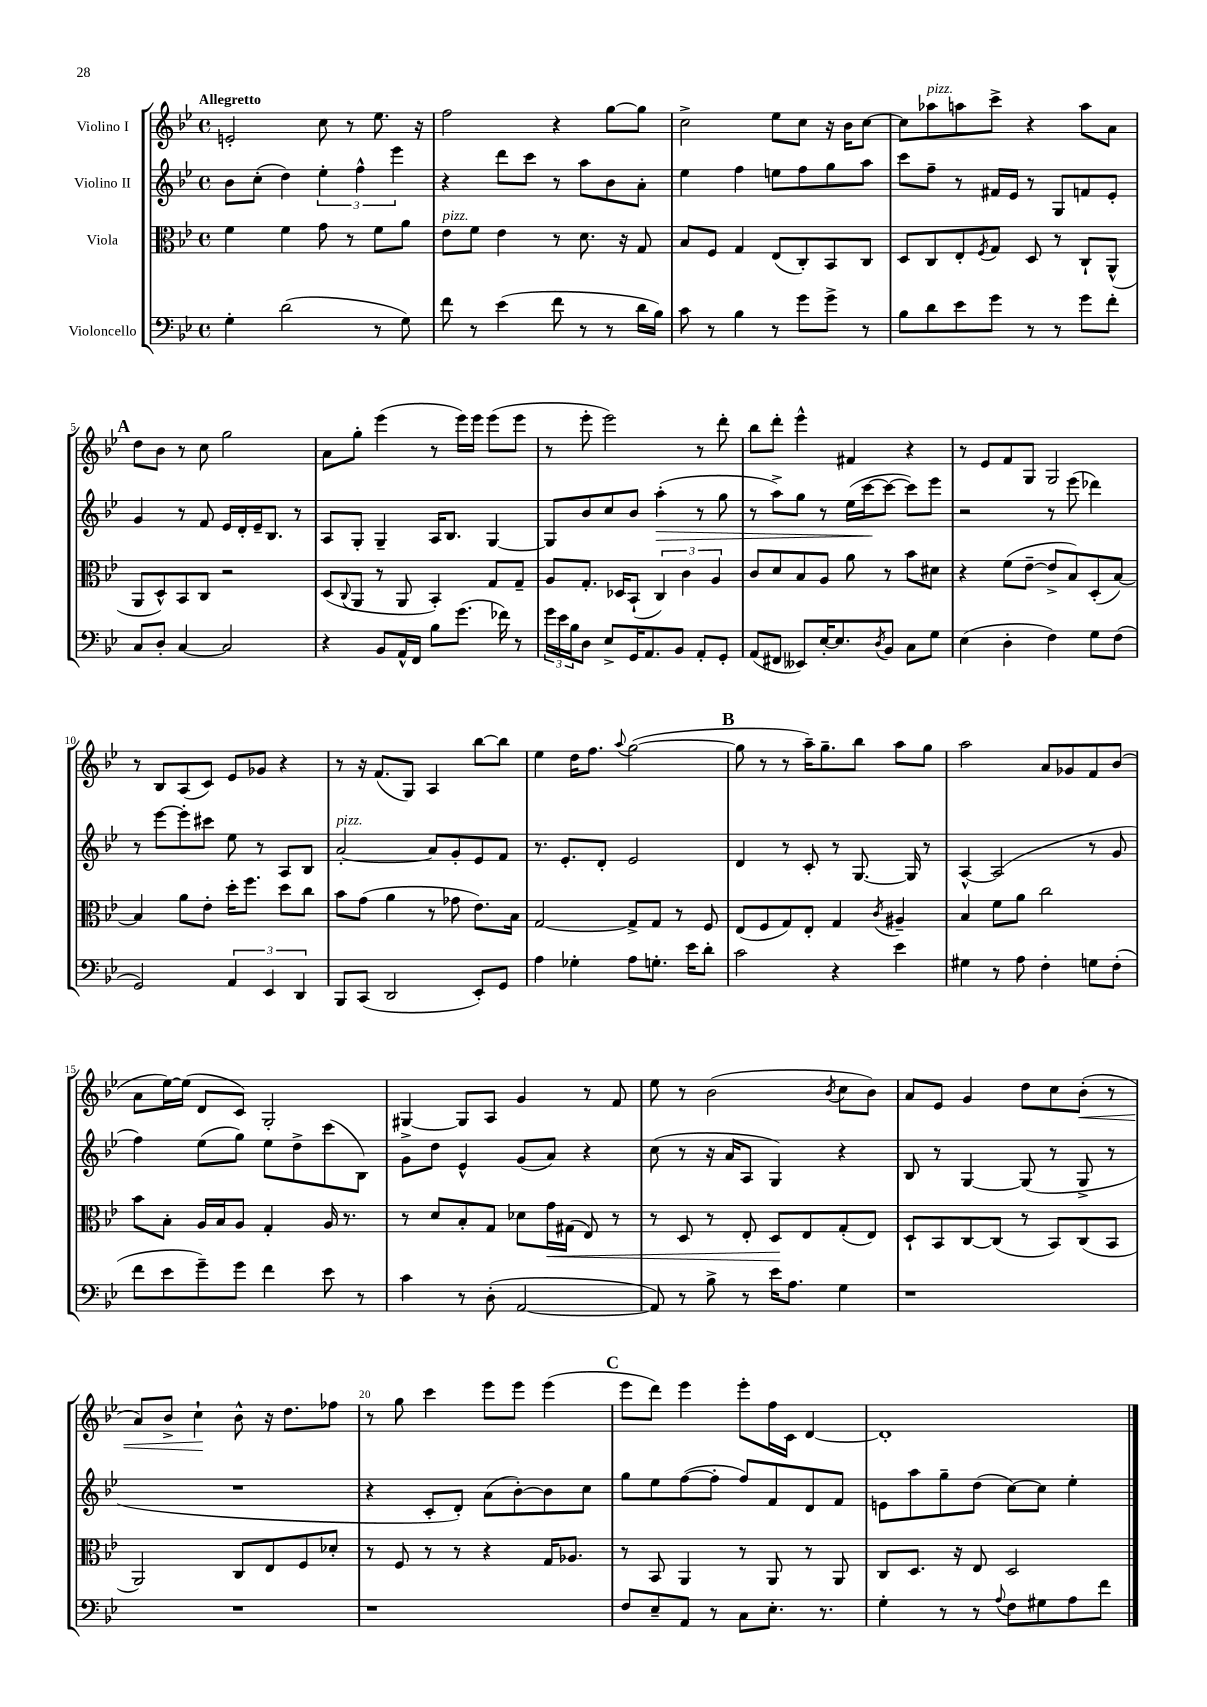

**kern	**kern	**kern	**kern
*staff4	*staff3	*staff2	*staff1
*clefF4	*clefC3	*clefG2	*clefG2
*k[b-e-]	*k[b-e-]	*k[b-e-]	*k[b-e-]
*M4/4	*M4/4	*M4/4	*M4/4
*met(c)	*met(c)	*met(c)	*met(c)
4G'\	4f\	8b-\L	2e'/
.	.	(8cc'\J	.
(2d\	4f\	4dd\)	.
.	8g\	6ee-'\	8cc\
.	8r	.	8r
.	.	6ff^^\	.
8r	8f\L	.	8.ee-\
.	.	6eee-\	.
8G\)	8a\J	.	.
.	.	.	16r
=	=	=	=
8f\	8e-\L	4r	2ff\
8r	8f\J	.	.
(4e-\	4e-\	8ddd\L	.
.	.	8ccc\J	.
8f\	8r	8r	4r
8r	8.d\	8aa\L	.
8r	.	8b-\	[8gg\L
.	16r	.	.
16d\LL	8G/	8a'\J	8gg\]J
16B-\JJ)	.	.	.
=	=	=	=
8c\	8B-/L	4ee-\	2cc^\
8r	8F/J	.	.
4B-\	4G/	4ff\	.
8r	(8E-/L	8ee\L	8ee-\L
8g\L	8C'/)	8ff\	8cc\J
8g^\J	8BB-/	8gg\	16r
.	.	.	16b-\LK
8r	8C/J	8aa\J	[8cc\J
=	=	=	=
8B-\L	8D/L	8ccc\L	8cc\]L
8d\	8C/	8ff~\J	8aa-\
8e-\	8E-'/	8r	8aa\
.	8qF/	.	.
8g\J	8G/J	16f#/LL	8ccc^\J
.	.	16e-/JJ	.
8r	8D/	8r	4r
8r	8r	8G/L	.
8g\L	8C`/L	8f/	8aa\L
8f'\J	(8AA^^/J	8e-'/J	8a\J
=	=	=	=
8C/L	8AA/L	4g/	8dd\L
8D'/J	8D^^/)	.	8b-\J
[4C/	8BB-/	8r	8r
.	8C/J	8f/	8cc\
2C/]	2r	16e-/LL	2gg\
.	.	16d'/	.
.	.	16e-~/J	.
.	.	8.B-/J	.
.	.	8r	.
=	=	=	=
4r	(8D/L	8A/L	8a\L
.	8qqC/	.	.
.	8AA/J	8G'/J	8gg'\J
8BB-/L	8r	4G~/	(4eee-\
16AA^^/L	8AA/	.	.
16FF/JJ	.	.	.
8B-\L	4BB-'/)	16A/LK	8r
.	.	8.B-/J	.
(8.g\J	.	.	16eee-\LL)
.	.	.	16eee-\JJ
.	8G/L	[4G/	(8eee-\L
16f-\)	.	.	.
8r	8G~/J	.	8eee-\J
=	=	=	=
24g\LL	8A/L	8G/]L	8r
24e-\	.	.	.
24B-\J	.	.	.
8D\J	8.G'/J	8b-/	8eee-'\
8E-^/L	.	8cc/	2eee-\)
.	16D-/LK	.	.
16GG/K	(8BB-`/J	8b-/J	.
8.AA/	.	.	.
.	6C/)	(4aa'\	.
8BB-/J	.	.	.
.	6c\	.	.
8AA'/L	.	8r	8r
.	6A/	.	.
8GG'/J	.	8gg\	8ddd'\
=	=	=	=
(8AA/L	8c/L	8r	8bb-\L
8FF#/J	8d/	8aa^\L)	8ddd'\J
8EE--/L)	8B-/	8gg\J	4eee-^^\
[16E-'/K	8A/J	8r	.
8.E-/]	.	.	.
.	8a\	(16ee-\LL	4f#/
.	.	[16ccc\J	.
8qD/	.	.	.
8BB-/J	8r	8ccc\_J	.
8C\L	8b-\L	8ccc\]L)	4r
8G\J	8d#\J	8eee-\J	.
=	=	=	=
(4E-\	4r	2r	8r
.	.	.	8e-/L
4D'\	(8f\L	.	8f/
.	[8e-~\J	.	8G/J
4F\)	8e-^/]L	8r	2G/
.	8B-/)	(8eee-\	.
8G\L	(8D'/	4ddd-\)	.
(8F\J	[8B-/J)	.	.
=	=	=	=
2GG/)	4B-/]	8r	8r
.	.	[8eee-\L	8B-/L
.	8a\L	8eee-'\]	(8A/
.	8e-'\J	8ccc#\J	8c/J)
6AA/	16dd'\LK	8ee-\	8e-/L
.	8.ff\J	.	.
.	.	8r	8g-/J
6EE-/	.	.	.
.	8dd\L	8A/L	4r
6DD/	.	.	.
.	8cc\J	8B-/J	.
=	=	=	=
8BBB-/L	8b-\L	[2a'/	8r
(8CC/J	(8g\J	.	16r
.	.	.	(8.f/L
2DD/	4a\	.	.
.	.	.	8G/J)
.	8r	8a/]L	4A/
.	8g-\	8g'/	.
8EE-'/L)	8.e-\L)	8e-/	[8bb-\L
8GG/J	.	8f/J	8bb-\]J
.	16B-\Jk	.	.
=	=	=	=
4A\	[2G/	8.r	4ee-\
.	.	8.e-'/L	.
4G-'\	.	.	16dd\LK
.	.	.	8.ff\J
.	.	8d'/J	.
.	.	.	8qqaa/
8A\L	8G^/]L	2e-/	([2gg\
8.G'\J	8G/J	.	.
.	8r	.	.
16e-\LK	.	.	.
8d'\J	8F/	.	.
=	=	=	=
2c\	(8E-/L	4d/	8gg\]
.	8F/	.	8r
.	8G/)	8r	8r
.	8E-'/J	8c'/	16aa~\LK)
.	.	.	8.gg~\
4r	4G/	8r	.
.	.	[8.G/	8bb-\J
.	8qc/	.	.
4e-\	4A#~/	.	8aa\L
.	.	16G/]	.
.	.	8r	8gg\J
=	=	=	=
4G#\	4B-/	[4A^^/	2aa\
8r	8f\L	(2A/]	.
8A\	8a\J	.	.
4F'\	2cc\	.	8a/L
.	.	.	8g-/
8G\L	.	8r	8f/
(8F'\J	.	8g/	(8b-/J
=	=	=	=
8f\L	8b-\L	4ff\)	8a\L
8e-\	8B-'\J	.	[16ee-\L)
.	.	.	(16ee-\]JJ
8g~\)	16A/LL	(8ee-\L	8d/L
.	16B-/J	.	.
8g\J	8A/J	8gg\J)	8c/J)
4f\	4G'/	8ee-\L	2G'/
.	.	8dd^\	.
8e-\	16A/	(8ccc\	.
.	8.r	.	.
8r	.	8B-\J)	.
=	=	=	=
4c\	8r	8g^\L	[4G#/
.	8d/L	8dd\J	.
8r	8B-'/	4e-^^/	8G#/]L
(8D'\	8G/J	.	8A/J
[2AA/	8d-\L	(8g/L	4g/
.	16g\L	8a/J)	.
.	(16G#\JJ	.	.
.	8E-/)	4r	8r
.	8r	.	8f/
=	=	=	=
8AA/])	8r	(8cc\	8ee-\
8r	8D/	8r	8r
8B-^\	8r	16r	(2b-\
.	.	16a/LK	.
8r	8E-'/	8A/J	.
16e-\LK	8D/L	4G/)	.
8.A\J	.	.	.
.	8E-/	.	.
.	.	.	8qb-/
4G\	(8G'/	4r	8cc\L
.	8E-/J)	.	8b-\J)
=	=	=	=
1r	8D`/L	8B-/	8a/L
.	8BB-/	8r	8e-/J
.	[8C/	[4G/	4g/
.	(8C/]J	.	.
.	8r	(8G/]	8dd\L
.	8BB-/L)	8r	8cc\
.	(8C/	8G^/	(8b-'\J
.	8BB-/J	8r	8r
=	=	=	=
1r	2AA/)	1r	8a/L)
.	.	.	8b-^/J
.	.	.	4cc`\
.	8C/L	.	8b-^^\
.	8E-/	.	16r
.	.	.	8.dd\L
.	8F/	.	.
.	8d-'/J	.	8ff-\J
=	=	=	=
1r	8r	4r	8r
.	8F/	.	8gg\
.	8r	8c'/L	4ccc\
.	8r	8d'/J)	.
.	4r	(8a\L	8eee-\L
.	.	[8b-'\)	8eee-\J
.	16G/LK	8b-\]	(4eee-\
.	8.A-/J	.	.
.	.	8cc\J	.
=	=	=	=
8F/L	8r	8gg\L	8eee-\L
8E-~/	8BB-/	8ee-\	8ddd\J)
8AA/J	4AA/	([8ff\	4eee-\
8r	.	8ff'\]J	.
8C\L	8r	8ff/L)	8eee-'\L
8.E-'\J	8AA/	8f/	16ff\L
.	.	.	16c\JJ
.	8r	8d/	[4d/
8.r	.	.	.
.	8AA/	8f/J	.
=	=	=	=
4G'\	8C/L	8e\L	1d']
.	8.D/J	8aa\	.
8r	.	8gg~\	.
.	16r	.	.
8r	8E-/	(8dd\J	.
8qqA/	.	.	.
8F\L	2D/	[8cc\L)	.
8G#\	.	8cc\]J	.
8A\	.	4ee-'\	.
8f\J	.	.	.
==	==	==	==
*-	*-	*-	*-
